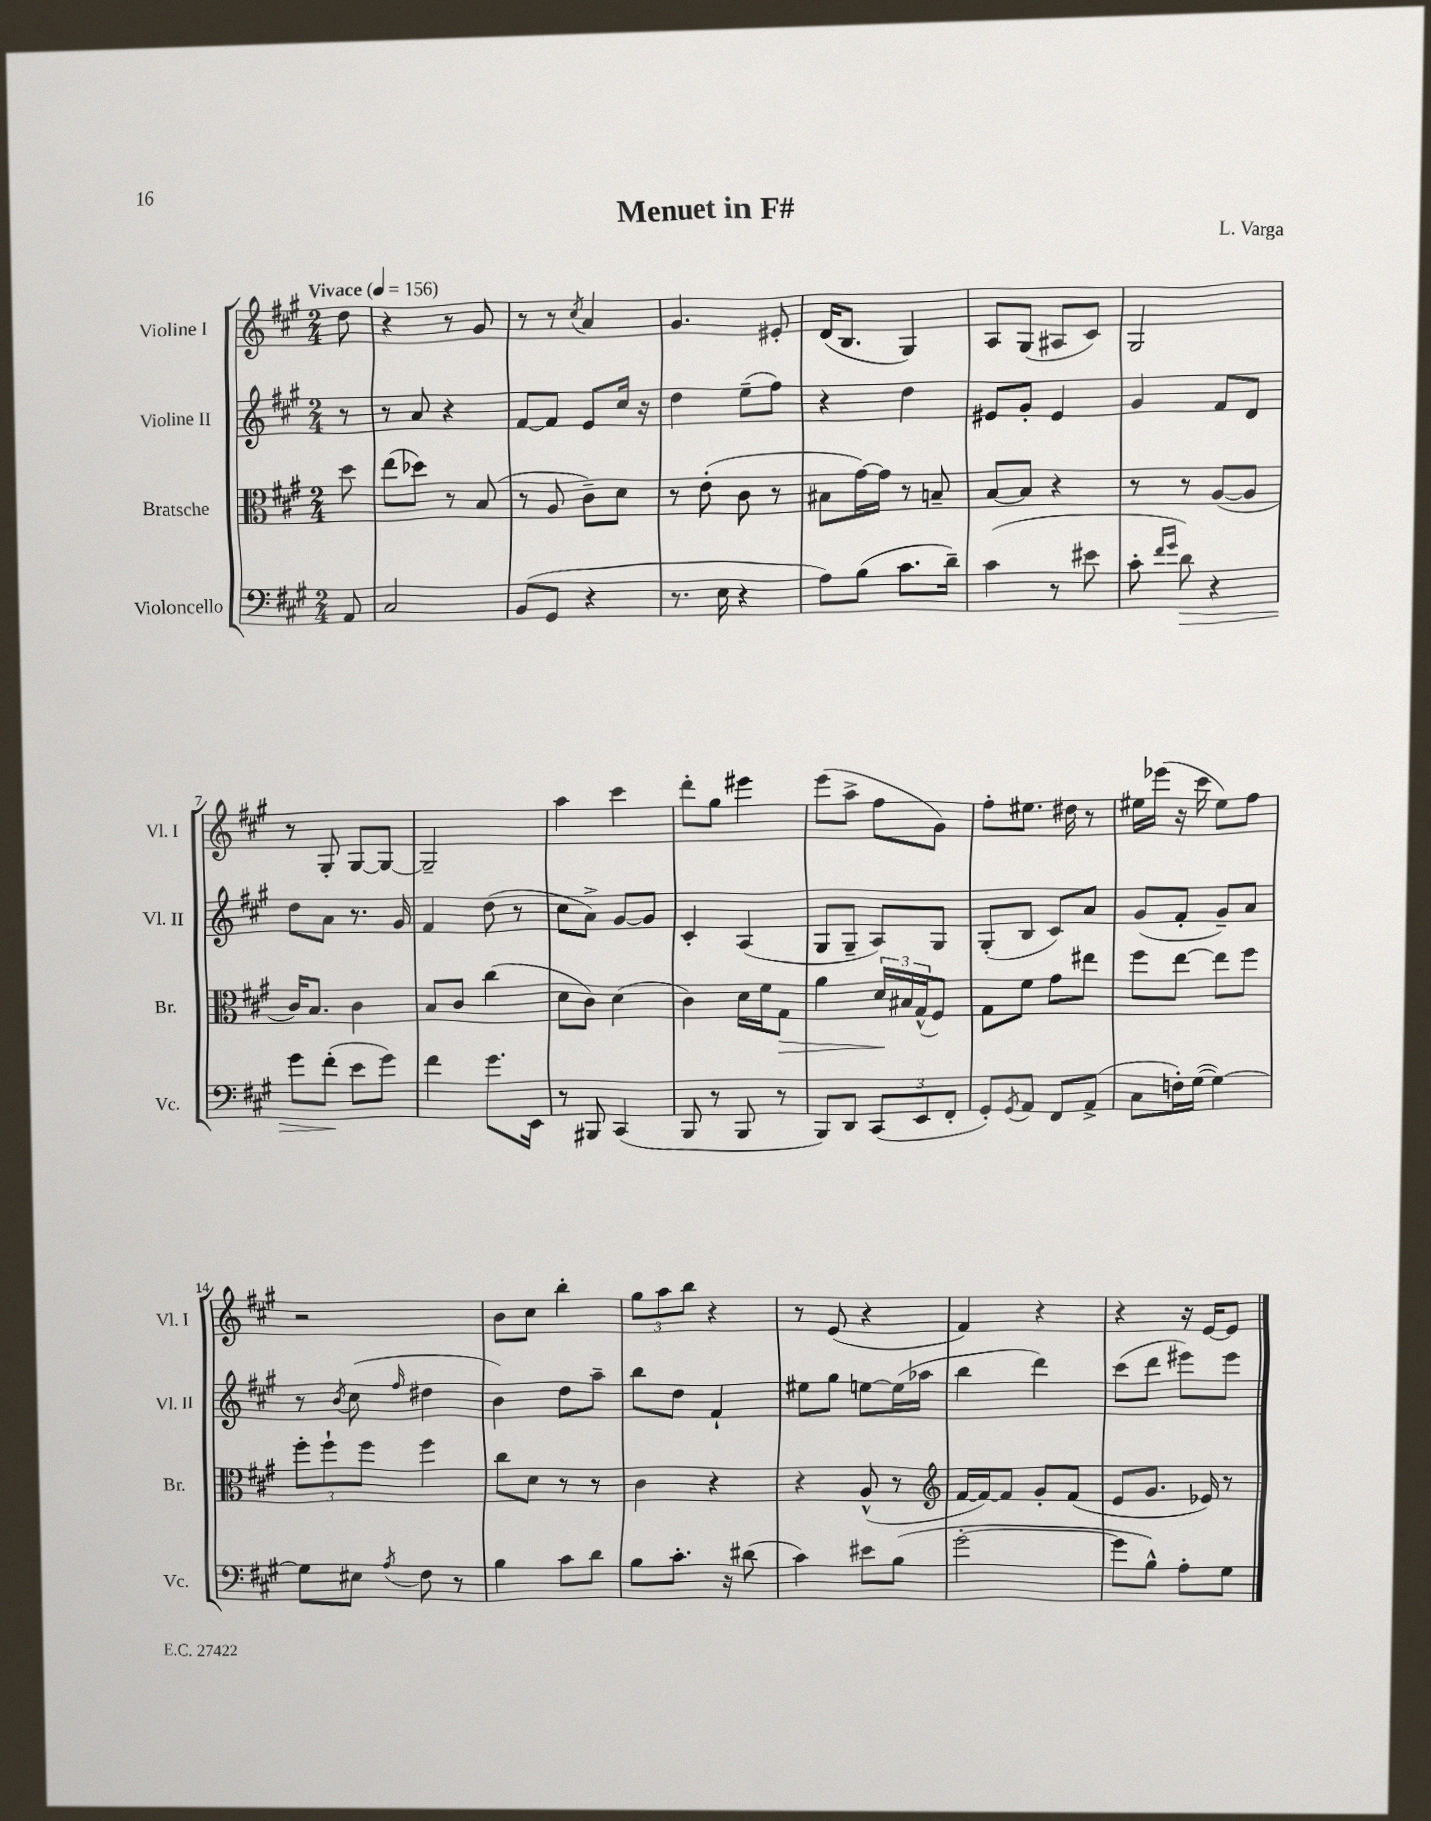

**kern	**dynam	**kern	**dynam	**kern	**kern
*part4	*part4	*part3	*part3	*part2	*part1
*staff4	*staff4	*staff3	*staff3	*staff2	*staff1
*I"Violoncello	*	*I"Bratsche	*	*I"Violine II	*I"Violine I
*I'Vc.	*	*I'Br.	*	*I'Vl. II	*I'Vl. I
*clefF4	*	*clefC3	*	*clefG2	*clefG2
*k[f#c#g#]	*	*k[f#c#g#]	*	*k[f#c#g#]	*k[f#c#g#]
*M2/4	*	*M2/4	*	*M2/4	*M2/4
*MM156	*	*MM156	*	*MM156	*MM156
=	=	=	=	=	=
!	!	!	!	!	!LO:TX:a:B:t=Vivace
8AA/	.	8dd\	.	8r	8dd\
=1	=1	=1	=1	=1	=1
2C#/	.	(8ee\L	.	8r	4r
.	.	8dd-X\J)	.	8a/	.
.	.	8r	.	4r	8r
.	.	(8B/	.	.	8g#/
=2	=2	=2	=2	=2	=2
(8BB/L	.	8r	.	[8f#/L	8r
8GG#/J	.	8A/	.	8f#/J]	8r
.	.	.	.	.	8qcc#/
4r	.	8c#~\L)	.	8e/L	4a/
.	.	8d\J	.	16cc#/Jk	.
.	.	.	.	16r	.
=3	=3	=3	=3	=3	=3
8.r	.	8r	.	4dd\	4.g#/
.	.	(8e'\	.	.	.
16E\	.	.	.	.	.
4r	.	8c#\	.	(8ee~\L	.
.	.	8r	.	8ff#\J)	8e#X'/
=4	=4	=4	=4	=4	=4
8A\L)	.	8B#X\L	.	4r	(16d/KL
.	.	.	.	.	8.B/J
(8B\J	.	[16g#\L)	.	.	.
.	.	16g#\JJ]	.	.	.
8.c#\L	.	8r	.	4dd\	4G#/)
.	.	8Bn~/	.	.	.
16d~\Jk)	.	.	.	.	.
=5	=5	=5	=5	=5	=5
(4c#\	.	[8B/L	.	8e#X/L	8A/L
.	.	8B/J]	.	8g#'/J	(8G#/J
8r	.	4r	.	4e#/	8A#X/L
8e#X\	.	.	.	.	8c#/J)
=6	=6	=6	=6	=6	=6
8c#'\	.	8r	.	4g#/	2G#/
16qqf#/LL	.	.	.	.	.
16qqg#/JJ	.	.	.	.	.
!	!LO:HP:b	!	!	!	!
8d\)	>	8r	.	.	.
4r	.	([8A/L	.	8f#/L	.
.	.	8A/J]	.	8d/J	.
!!LO:LB:g=z
=7	=7	=7	=7	=7	=7
8g#\L	.	16c#/KL)	.	8dd\L	8r
.	.	8.B/J	.	.	.
(8f#'\J	.	.	.	8a\J	8G#'/
8e\L	]	4c#\	.	8.r	[8G#/L
8g#\J)	.	.	.	.	8G#/J_
.	.	.	.	16g#/	.
=8	=8	=8	=8	=8	=8
4f#\	.	8B/L	.	4f#/	2G#~/]
.	.	8c#/J	.	.	.
8.g#\L	.	(4cc#\	.	(8dd\	.
.	.	.	.	8r	.
16EE\Jk	.	.	.	.	.
=9	=9	=9	=9	=9	=9
8r	.	8d\L	.	8cc#\L	4aa\
8BBB#X/	.	8c#\J)	.	8a^\J)	.
(4CC#/	.	(4d\	.	[8g#/L	4ccc#\
.	.	.	.	8g#/J]	.
=10	=10	=10	=10	=10	=10
8BBB/	.	4c#\)	.	4c#'/	8ddd'\L
8r	.	.	.	.	8gg#\J
8BBB/	.	16d\LL	.	(4A/	4eee#X\
.	.	16f#\J	.	.	.
!	!	!	!LO:HP:b	!	!
8r	.	8G#\J	>	.	.
=11	=11	=11	=11	=11	=11
8BBB/L)	.	4a\	.	8G#/L	(8eee\L
8DD/J	.	.	.	8G#~/J	8aa^\J
(12CC#/L	.	24d/LL	.	8A/L)	8ff#\L
.	.	24B#X/	]	.	.
12EE/	.	(24G#^^/J	.	.	.
.	.	8F#/J)	.	8G#/J	8g#\J)
12FF#'/J	.	.	.	.	.
=12	=12	=12	=12	=12	=12
8GG#'/L)	.	8G#\L	.	(8G#'/L	8ff#'\L
8qGG#/	.	.	.	.	.
8AA/J	.	8f#\J	.	8B/J	8.ee#X\J
8FF#/L	.	8g#\L	.	8c#/L)	.
.	.	.	.	.	16dd#X\
(8AA^/J	.	8ee#X\J	.	8a/J	8r
=13	=13	=13	=13	=13	=13
8C#\L	.	8ff#\L	.	(8g#/L	16ee#X\LL
.	.	.	.	.	(16eee-X\JJ
16Fn'\L)	.	[8ee\J	.	8f#'/J	16r
([16G#\JJ	.	.	.	.	16ccc#\
4G#\_)	.	8ee\L]	.	8g#~/L)	8ee#\L)
.	.	8ff#\J	.	8a/J	8ff#\J
!!LO:LB:g=z
=14	=14	=14	=14	=14	=14
8G#\L]	.	12ff#'\L	.	8r	2r
.	.	12ff#`\	.	.	.
.	.	.	.	8qb/	.
8E#X\J	.	.	.	(8cc#\	.
.	.	12ff#\J	.	.	.
8qA/	.	.	.	16qqff#/	.
8F#\	.	4ff#\	.	4dd#X\	.
8r	.	.	.	.	.
=15	=15	=15	=15	=15	=15
4B\	.	8cc#\L	.	4b\)	8b\L
.	.	8d\J	.	.	8cc#\J
8c#\L	.	8r	.	8dd\L	4bb'\
8d\J	.	8r	.	8aa~\J	.
=16	=16	=16	=16	=16	=16
8B\L	.	4c#\	.	8bb\L	12gg#\L
.	.	.	.	.	12aa\
8.c#'\J	.	.	.	8dd\J	.
.	.	.	.	.	12bb\J
.	.	4r	.	4f#`/	4r
16r	.	.	.	.	.
(8d#X\	.	.	.	.	.
=17	=17	=17	=17	=17	=17
4c#\)	.	4r	.	8ee#X\L	8r
.	.	.	.	8gg#\J	(8e/
8e#X\L	.	(8A^^/	.	[8een\L	4r
(8B\J	.	8r	.	(16ee\L]	.
.	.	.	.	16aa-X\JJ	.
=18	=18	=18	=18	=18	=18
*	*	*clefG2	*	*	*
[2g#'\	.	[16f#/LL	.	4bb\	4f#/)
.	.	16f#/J_)	.	.	.
.	.	8f#/J]	.	.	.
.	.	8g#'/L	.	4ddd\)	4r
.	.	(8f#/J	.	.	.
=19	=19	=19	=19	=19	=19
8g#\L]	.	8e/L	.	(8ccc#\L	4r
8B^^\J)	.	8.g#/J	.	8ddd\J	.
8A'\L	.	.	.	8eee#X\L)	16r
.	.	16e-X/)	.	.	[16e/KL
8G#\J	.	8r	.	8eee#\J	8e/J]
==	==	==	==	==	==
*-	*-	*-	*-	*-	*-
